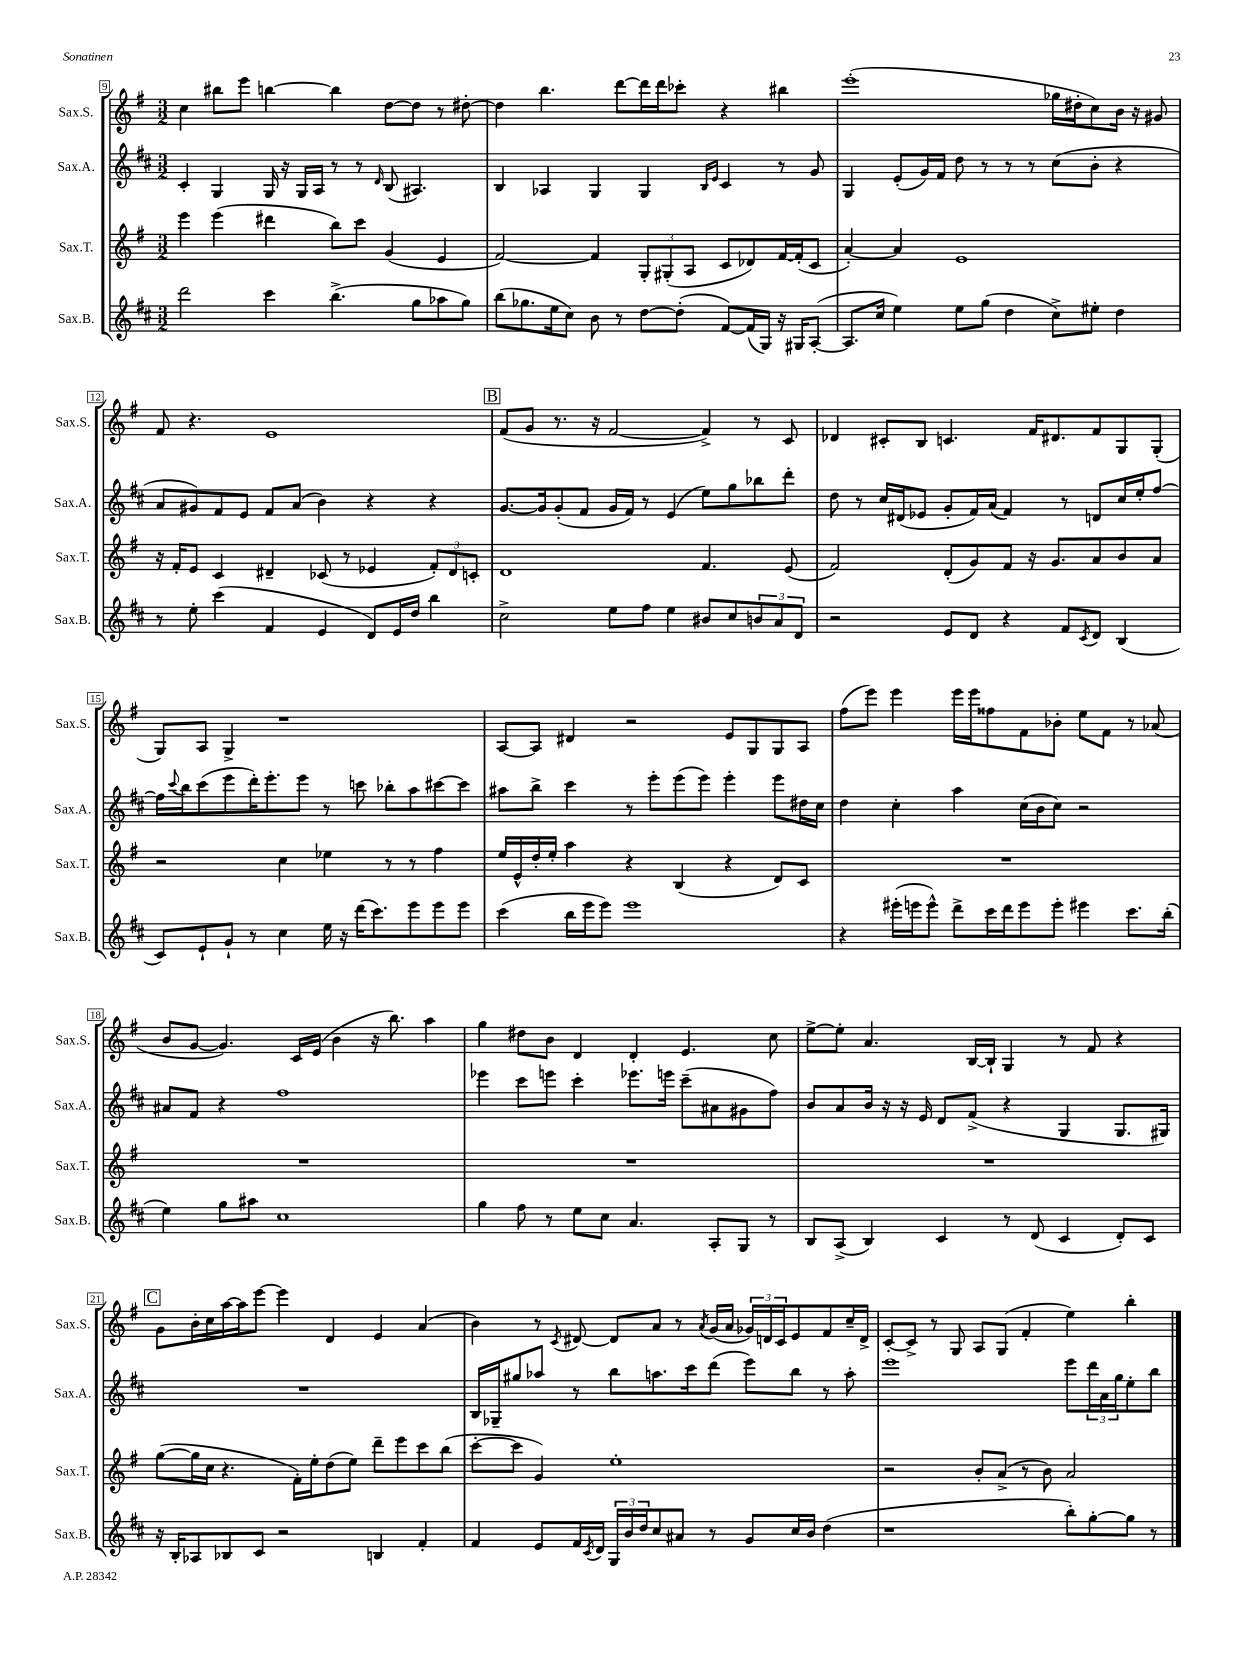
<<
\new StaffGroup <<
\new Staff = "s0" \with { instrumentName = "Sax.S." shortInstrumentName = "Sax.S." } {
    \clef treble \key g \major \numericTimeSignature \time 3/2
    c''4 bis''8 e'''8 b''4~ b''4 d''8~ d''8 r8 dis''8~-. |
    dis''4 b''4. d'''8~ d'''16 d'''16 ces'''8-. r4 bis''4 |
    e'''1-.( ges''16 dis''16-. c''8) b'16 r16 gis'8 |
    fis'8 r4. e'1 |
    \mark \markup { \box "B" } fis'8( g'8 r8. r16 fis'2~ fis'4->) r8 c'8 |
    des'4 cis'8-. b8 c'4. fis'16 dis'8. fis'8 g8 g8-.( |
    g8) a8 g4-> r1 |
    a8~ a8 dis'4 r2 e'8 g8 g8 a8 |
    fis''8( e'''8) e'''4 e'''16 e'''16 fisis''8 fis'8 bes'8-. e''8 fis'8 r8 aes'8( |
    b'8 g'8~ g'4.) c'16 e'16( b'4 r16 b''8.) a''4 |
    g''4 dis''8 b'8 d'4 d'4-. e'4. c''8 |
    e''8~-> e''8-. a'4. b16~ b16-! g4 r8 fis'8 r4 |
    \mark \markup { \box "C" } g'8 b'16-. c''16 a''16~ a''16 e'''8~ e'''4 d'4 e'4 a'4( |
    b'4) r8 \acciaccatura { c'8 } dis'8~ dis'8 a'8 r8 \acciaccatura { a'8 } g'16( a'16 \tuplet 3/2 { ges'16) d'16 c'16 } e'8 fis'8 c''16-- d'16-> |
    c'8~-. c'8-> r8 g8 a8 g8( fis'4-. e''4) b''4-. \bar "|." |
}
\new Staff = "s1" \with { instrumentName = "Sax.A." shortInstrumentName = "Sax.A." } {
    \clef treble \key d \major \numericTimeSignature \time 3/2
    cis'4-. g4 g16 r16 g16 a16 r8 r8 \grace { d'16 } b8( ais4.) |
    b4 aes4 g4 g4 \grace { b16 e'16 } cis'4 r8 g'8 |
    g4 e'8-.( g'16) fis'16 d''8 r8 r8 r8 cis''8( b'8-. r4 |
    a'8 gis'8) fis'8 e'8 fis'8 a'8( b'4) r4 r4 |
    \mark \markup { \box "B" } g'8.~ g'16 g'8-.( fis'8 g'16 fis'16) r8 e'4( e''8) g''8 bes''8 d'''8-. |
    d''8 r8 cis''16 dis'16( ees'8 g'8-. fis'16) a'16( fis'4) r8 d'8 cis''16 e''16-. fis''8~ |
    fis''16 \appoggiatura { cis'''8 } b''16 cis'''8( e'''8 d'''16-.) e'''8.-. e'''8 r8 c'''8 bes''8-. a''8 cis'''8~ cis'''8 |
    ais''8 b''8-> cis'''4 r8 e'''8-. e'''8( e'''8) e'''4-. e'''8 dis''16 cis''16 |
    d''4 cis''4-. a''4 cis''16( b'16 cis''8) r2 |
    ais'8 fis'8 r4 fis''1 |
    ees'''4 cis'''8 e'''8 cis'''4-. ees'''8. e'''16 cis'''8--( ais'8 gis'8 fis''8) |
    b'8 a'8 b'16 r16 r16 e'16 d'8 fis'8->( r4 g4 g8. gis16) |
    \mark \markup { \box "C" } R1. |
    b16 ges16-- gis''8 aes''8 r8 b''8 a''8. cis'''16 d'''8( e'''8) b''8 r8 a''8-. |
    e'''1 e'''8 \tuplet 3/2 { d'''16 a'16 g''16 } e''8-. b''8 \bar "|." |
}
\new Staff = "s2" \with { instrumentName = "Sax.T." shortInstrumentName = "Sax.T." } {
    \clef treble \key g \major \numericTimeSignature \time 3/2
    e'''4 e'''4( dis'''4 b''8) c'''8 g'4( e'4 |
    fis'2~) fis'4 \tuplet 3/2 { g8-. gis8-.( a8 } c'8 des'8) fis'16~ fis'16-.( c'8 |
    a'4~-.) a'4 e'1 |
    r16 fis'16-. e'8 c'4 dis'4-- ces'8( r8 ees'4 \tuplet 3/2 { fis'8-.) dis'8 c'8-. } |
    \mark \markup { \box "B" } d'1 fis'4. e'8( |
    fis'2) d'8-.( g'8) fis'8 r16 g'8. a'8 b'8 a'8 |
    r2 c''4 ees''4 r8 r8 fis''4 |
    e''16 e'16-^ d''16-. e''16-. a''4 r4 b4( r4 d'8) c'8 |
    R1. |
    R1. |
    R1. |
    R1. |
    \mark \markup { \box "C" } g''8~( g''16 c''16 r4. fis'16-.) e''16-. d''8( e''8) d'''8-- e'''8 c'''8 b''8( |
    c'''8~-. c'''8 g'4) e''1-. |
    r2 b'8-. a'8->( r8 b'8) a'2 \bar "|." |
}
\new Staff = "s3" \with { instrumentName = "Sax.B." shortInstrumentName = "Sax.B." } {
    \clef treble \key d \major \numericTimeSignature \time 3/2
    d'''2 cis'''4 b''4.->( g''8 aes''8 g''8) |
    b''8( ges''8. e''16 cis''8) b'8 r8 d''8~ d''8-.( fis'8~) fis'16( g16) r16 gis16 a8~-.( |
    a8. cis''16 e''4) e''8 g''8( d''4 cis''8->) eis''8-. d''4 |
    r8 e''8-. cis'''4( fis'4 e'4 d'8) e'16 d''16 b''4 |
    \mark \markup { \box "B" } cis''2-> e''8 fis''8 e''4 bis'8 cis''8 \tuplet 3/2 { b'8 a'8 d'8 } |
    r2 e'8 d'8 r4 fis'8 \acciaccatura { cis'8 } d'8 b4( |
    cis'8) e'8-! g'8-! r8 cis''4 e''16 r16 d'''16( cis'''8.) e'''8 e'''8 e'''8 |
    cis'''4( b''16 e'''16 e'''8) e'''1 |
    r4 eis'''16-.( e'''16 e'''8-^) d'''8-> cis'''16 d'''16 e'''8 e'''8-. eis'''4 cis'''8. b''16-.( |
    e''4) g''8 ais''8 cis''1 |
    g''4 fis''8 r8 e''8 cis''8 a'4. a8-. g8 r8 |
    b8 a8->( b4) cis'4 r8 d'8( cis'4 d'8-.) cis'8 |
    \mark \markup { \box "C" } r16 b16-. aes8 bes8 cis'8 r2 b4 fis'4-. |
    fis'4 e'8 fis'16 \acciaccatura { cis'8 } d'16 \tuplet 3/2 { g16 b'16 d''16 } cis''8 ais'8 r8 g'8 cis''16 b'16 d''4( |
    r1 b''8-.) g''8~-. g''8 r8 \bar "|." |
}
>>
>>
\layout { \context { \Score currentBarNumber = #9 \override BarNumber.stencil = #(make-stencil-boxer 0.1 0.3 ly:text-interface::print) } }
